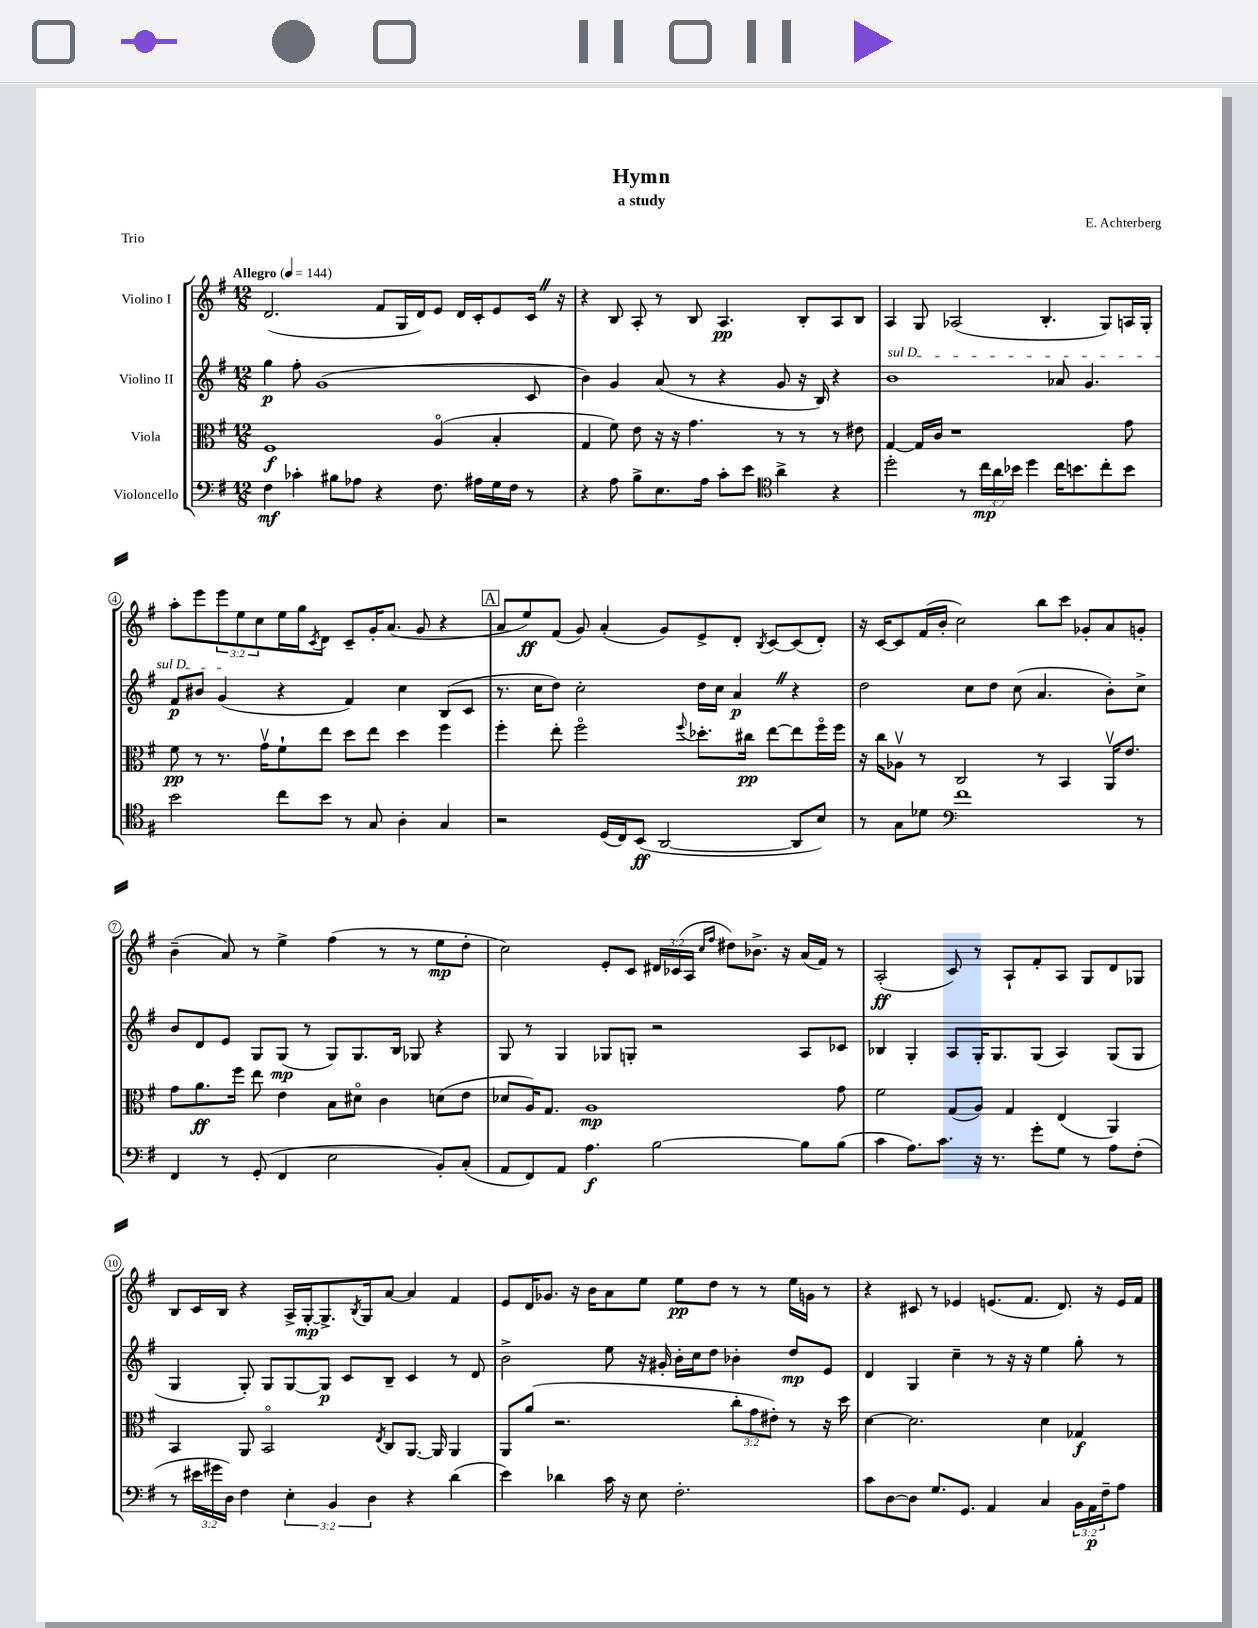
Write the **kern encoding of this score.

**kern	**kern	**kern	**kern
*staff4	*staff3	*staff2	*staff1
*clefF4	*clefC3	*clefG2	*clefG2
*k[f#]	*k[f#]	*k[f#]	*k[f#]
*M12/8	*M12/8	*M12/8	*M12/8
*MM144	*MM144	*MM144	*MM144
4F#\	1F#	4gg\	(2.d/
4c-'\	.	8ff#'\	.
.	.	(1g	.
8B#\L	.	.	.
8A-\J	.	.	.
4r	.	.	8f#/L
.	.	.	16G/L
.	.	.	16d/J)
8.F#\	(4Ao/	.	8e/J
.	.	.	16d/LL
16A#\LL	.	.	16c'/J
16G\	4B'/	.	8e/
16F#\JJ	.	.	.
8r	.	8c/	16c/Jk
.	.	.	16r
=	=	=	=
4r	4G/	4b\)	4r
8A\	8f#\)	4g/	8B/
8B^\L	8e\	.	8A'/
8.E\	16r	(8a/	8r
.	16r	.	.
.	4.g\	8r	8B/
16A\Jk	.	.	.
8c'\L	.	4r	4.A/
8e\J	.	.	.
*clefC4	*	*	*
4a^\	8r	8g/	.
.	8r	16r	8B'/L
.	.	16B/)	.
4r	8r	4r	8A/
.	8e#\	.	8B/J
=	=	=	=
2dd'\	[4G/	1b	4A/
.	16G/]LL	.	8G/
.	16c/JJ	.	.
.	1r	.	(2A-/
8r	.	.	.
24cc\LL	.	.	.
24a\	.	.	.
24b-\JJ	.	.	.
4dd\	.	.	.
.	.	.	4.B'/
16cc\LK	.	8a-/	.
8.b\	.	.	.
.	.	4.g/	.
8cc'\	.	.	8G/L)
8b\J	8g\	.	16A/L
.	.	.	16G'/JJ
=	=	=	=
2b\	8f#\	8f#/L	8aa'\L
.	8r	8b#/J	8eee\
.	8.r	(4g/	12eee\
.	.	.	12ee\
.	.	.	12cc\
.	16gv\LK	.	.
8cc\L	8f#`\	4r	16ee\L
.	.	.	16gg\J
.	.	.	8qc/
8b\J	8ee\J	.	8d\J
8r	8dd\L	4f#/)	8c~/L
8G/	8ee\J	.	16g'/K
.	.	.	(8.a/J
4A'\	4dd\	4cc\	.
.	.	.	8g/
4G/	4ff#\	(8B/L	4r
.	.	8c/J	.
=	=	=	=
2r	4ff#'\	8.r	8a/L
.	.	.	8ee/)
.	.	16cc\LK	.
.	8ee'\	8dd\J)	(8f#/J
.	2ff#o\	2cc'\	8g/)
(16D/LL	.	.	(4a'/
16C/J)	.	.	.
(8BB/J	.	.	.
[2AA/	.	.	8g/L)
.	8qqff#/	.	.
.	8.dd-'\L	16dd\LL	8e^/
.	.	16cc\JJ	.
.	.	4a/	8d'/J
.	16cc#\Jk	.	.
.	.	.	8qB/
.	[8ee\L	.	[8c/L
8AA/]L	8ee\]	4r	(8c/]
8B/J)	16ff#o\L	.	8d'/J)
.	16ff#\JJ	.	.
=	=	=	=
8r	16r	2dd\	16r
.	16cc\LK	.	[16c/LK
8G\L	8A-v\J	.	8c/]
8d-\J	8r	.	(16f#/L
.	.	.	16b'/JJ
*clefF4	*	*	*
1f#	2C/	.	2cc\)
.	.	8cc\L	.
.	.	8dd\J	.
.	.	(8cc\	.
.	8r	4.a/	8bb\L
.	4BB/	.	8ccc\J
.	.	.	8g-'/L
.	16AAv/LK	8b'\L)	8a/
.	8.e/J	.	.
8r	.	8cc^\J	8g'/J
=	=	=	=
4FF#/	8g\L	8b/L	(4b~\
.	8.a\	8d/	.
8r	.	8e/J	8a/)
.	16ff#\Jk	.	.
(8GG'/	8ee\	8G/L	8r
4FF#/	4e\	(8G/J	4ee^\
.	.	8r	.
2E\	8B\L	8G/L)	(4ff#\
.	8d#o\J	8.G/	.
.	4c\	.	8r
.	.	16B/Jk	.
.	.	8G-/	8r
8BB'/L)	(8d\L	4r	8ee\L
(8C'/J	8e\J	.	8dd'\J
=	=	=	=
8AA/L	8d-/L	8G/	2cc\)
8FF#/)	16A/K)	8r	.
.	8.G/J	.	.
8AA/J	.	4G/	.
4.A\	1A	.	.
.	.	8G-/L	8e'/L
.	.	8G'/J	8c/J
[2B\	.	2r	24d#/LL
.	.	.	(24c-/
.	.	.	24A/JJ
.	.	.	16qqcc/LL
.	.	.	16qqff#/JJ
.	.	.	8dd#\L)
.	.	.	8.b-^\J
.	.	.	16r
8B\]L	.	8A/L	(16a/LL
.	.	.	16f#/JJ)
(8B\J	8g\	8c-/J	8r
=	=	=	=
4c\	2f#\	4B-/	(2A'/
8.A\L)	.	4G'/	.
8.c\J	.	.	.
.	(8G/L	8A/L	8c/)
16r	8A/J)	16G'/K	8r
8.r	.	8.G/	.
.	4G/	.	8A`/L
8g'\L	.	(8G/J	8f#'/
8G\J	(4E/	4A/)	8A/J
8r	.	.	8G/L
8A\L	4AA/)	(8G/L	8d/
(8F#'\J	.	8G/J	8G-/J
=	=	=	=
8r	4BB/	4G/	8B/L
24e#\LL	.	.	16c/L
24g#\	.	.	.
.	.	.	16B/JJ
24D\JJ)	.	.	.
4F#\	8AA/	8G'/)	4r
.	2BBo/	8G/L	.
6E'\	.	[8G/	16A^/LL
.	.	.	[16G'/J
.	.	8G/]J	8.G^/]
6BB/	.	.	.
.	.	8c/L	.
.	.	.	8qB/
.	.	.	16G/k
6D\	.	.	.
.	8qE/	.	.
.	8C/L	8B~/J	[8a/J
4r	[8.AA/J	4c/	4a/]
.	16AA/]	.	.
(4d\	4AA/	8r	4f#/
.	.	8d/	.
=	=	=	=
4e\)	8AA/L	2b^\	8e/L
.	(8a/J	.	16d/K
.	.	.	8.g-/J
4d-\	2.r	.	.
.	.	.	16r
.	.	.	16b\LK
16c\	.	8ee\	8a\
16r	.	.	.
8E\	.	16r	8ee\J
.	.	16g#'/	.
2.F#'\	.	16b'\LL	8ee\L
.	.	16cc\J	.
.	.	8dd\J	8dd\J
.	12cc'\L	4b-'\	8r
.	12g\	.	.
.	.	.	8r
.	12e#'\J)	.	.
.	8r	8dd/L	16ee\LL
.	.	.	16g\JJ
.	16r	8e/J	8r
.	16dd\	.	.
=	=	=	=
8c\L	[4d\	4d/	4r
[8D\	.	.	.
8D\]J	2.d\]	4G/	8c#/
8.G/L	.	.	8r
.	.	4cc~\	4e-/
8.GG/J	.	.	.
4AA/	.	8r	(8.e/L
.	.	16r	.
.	.	16r	8.f#/J
4C/	4d\	4ee\	.
.	.	.	8.d/)
24BB\LL	4G-/	8gg'\	.
24AA\	.	.	.
.	.	.	16r
24F#~\J	.	.	.
8A\J	.	8r	16e/LL
.	.	.	16f#/JJ
==	==	==	==
*-	*-	*-	*-
